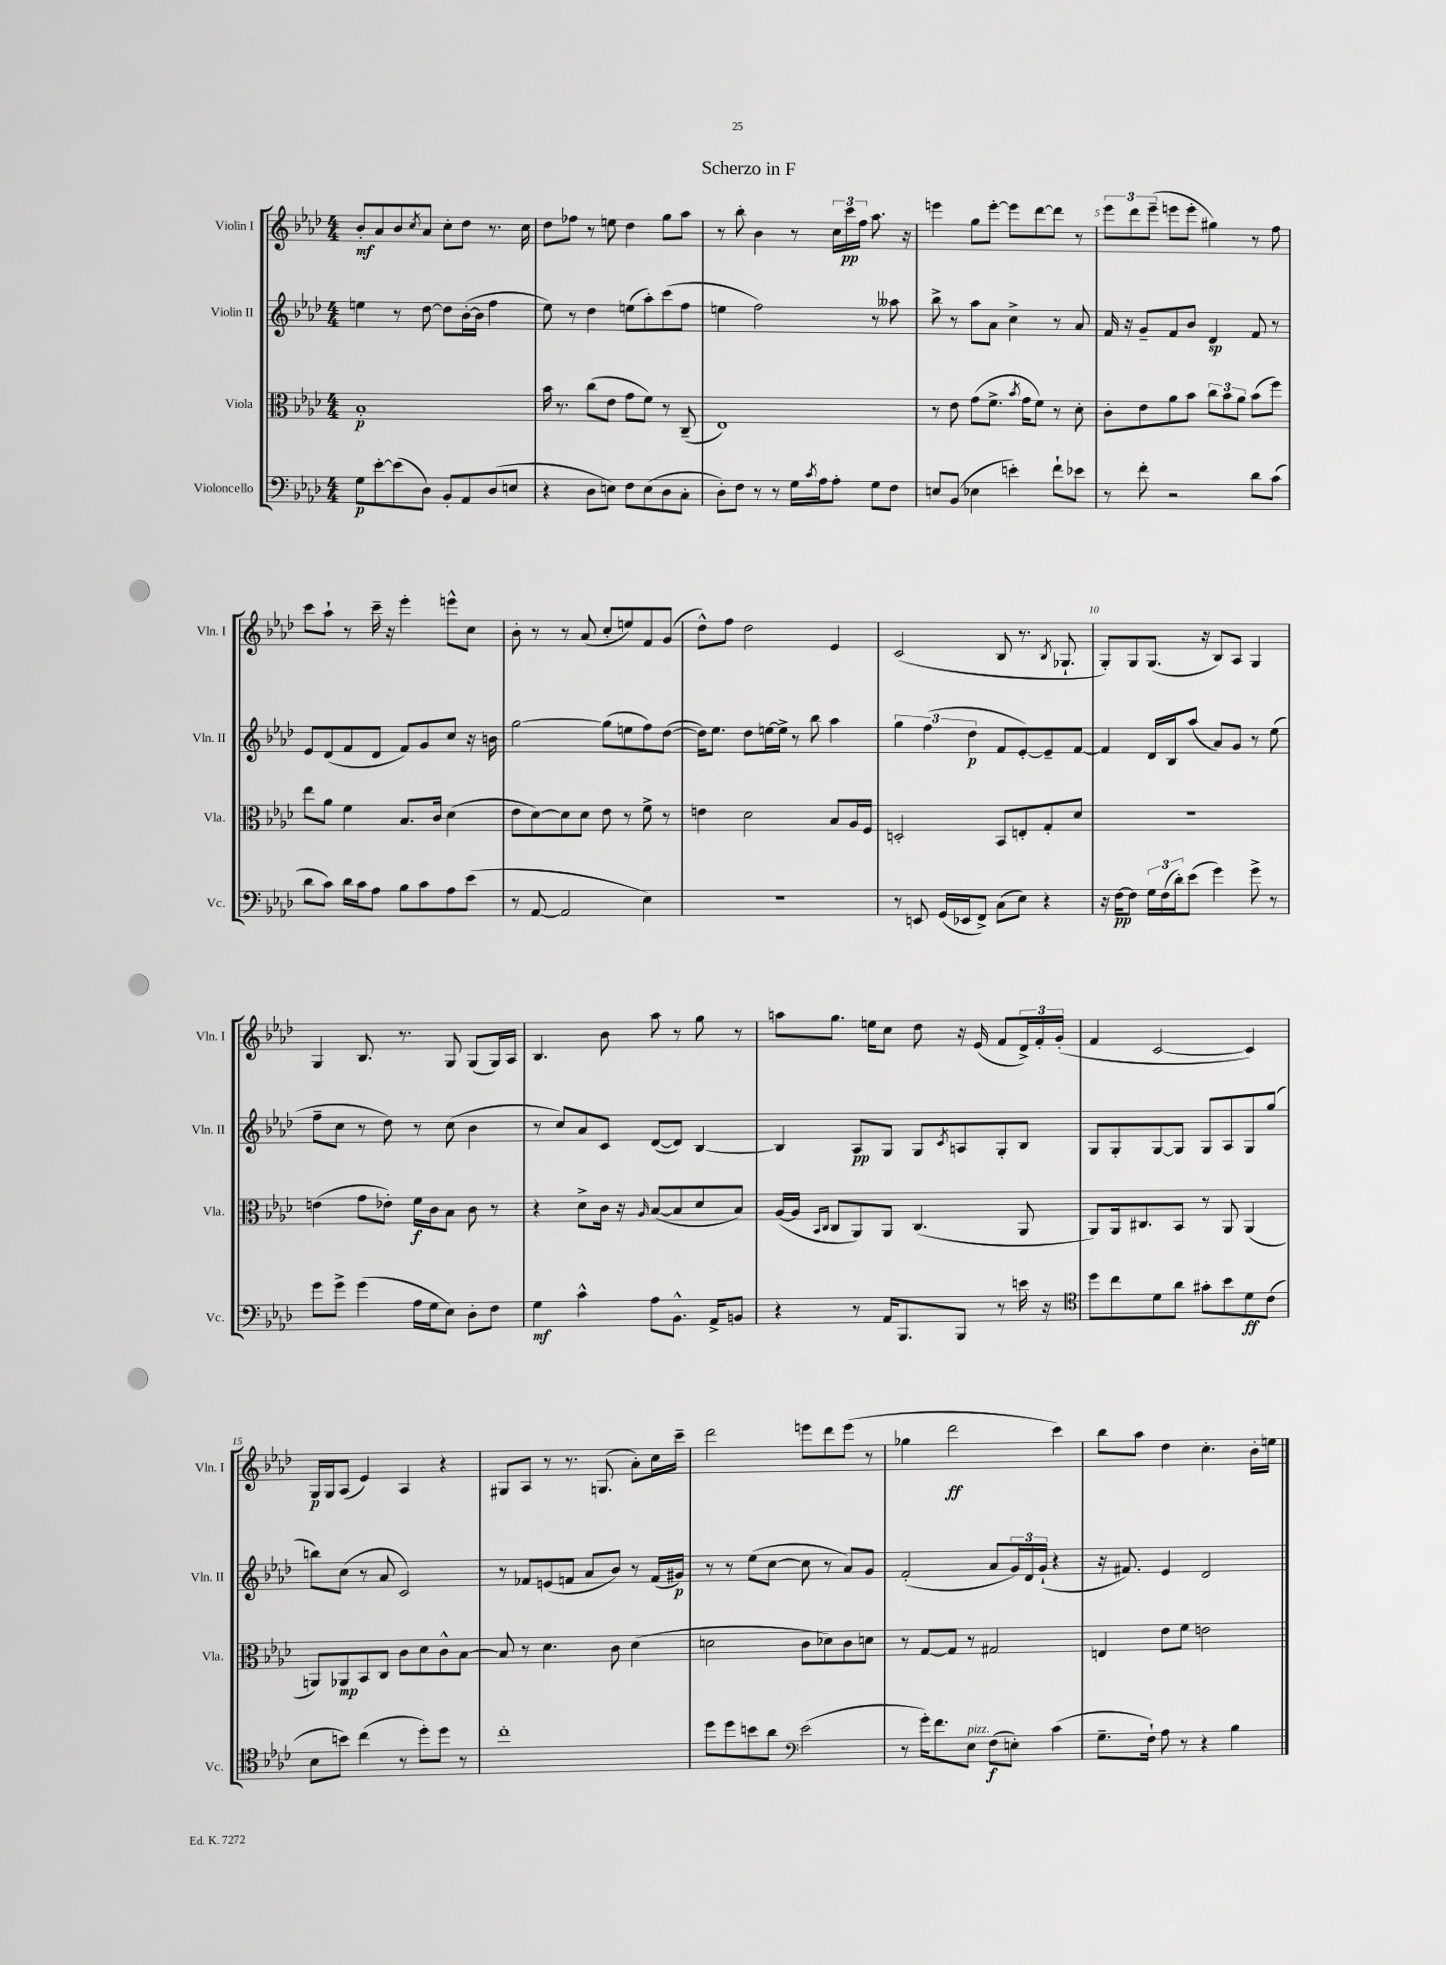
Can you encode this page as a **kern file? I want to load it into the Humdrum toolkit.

**kern	**dynam	**kern	**dynam	**kern	**dynam	**kern	**dynam
*part4	*part4	*part3	*part3	*part2	*part2	*part1	*part1
*staff4	*staff4	*staff3	*staff3	*staff2	*staff2	*staff1	*staff1
*I"Violoncello	*	*I"Viola	*	*I"Violin II	*	*I"Violin I	*
*I'Vc.	*	*I'Vla.	*	*I'Vln. II	*	*I'Vln. I	*
*clefF4	*	*clefC3	*	*clefG2	*	*clefG2	*
*k[b-e-a-d-]	*	*k[b-e-a-d-]	*	*k[b-e-a-d-]	*	*k[b-e-a-d-]	*
*M4/4	*	*M4/4	*	*M4/4	*	*M4/4	*
=1	=1	=1	=1	=1	=1	=1	=1
8G\L	p	1B-'	p	4een\	.	8b-'/L	mf
[8e-'\	.	.	.	.	.	8a-/	.
(8e-\]	.	.	.	8r	.	8b-/	.
.	.	.	.	.	.	8qcc/	.
8D-\J)	.	.	.	[8dd-\	.	8a-/J	.
8BB-'/L	.	.	.	8dd-\L]	.	8cc'\L	.
8AA-/	.	.	.	([16b-'\L	.	8dd-\J	.
.	.	.	.	16b-\JJ]	.	.	.
(8D-/	.	.	.	4ff\	.	8.r	.
8En/J	.	.	.	.	.	.	.
.	.	.	.	.	.	16cc\	.
=2	=2	=2	=2	=2	=2	=2	=2
4r	.	16b-\	.	8ee-\)	.	8dd-\L	.
.	.	8.r	.	.	.	.	.
.	.	.	.	8r	.	8ff-X\J	.
8D-\L	.	(8cc\L	.	4dd-\	.	8r	.
8En\J)	.	8e-\J	.	.	.	8een\	.
8F\L	.	8g\L	.	(8een\L	.	4dd-\	.
(8E\	.	8f\J)	.	8aa-'\)	.	.	.
8D-\	.	8r	.	(8ccc\	.	8gg\L	.
8C'\J	.	(8C~/	.	8ff\J	.	8aa-\J	.
=3	=3	=3	=3	=3	=3	=3	=3
8D-'\L)	.	1E-)	.	4een\	.	8r	.
8F\J	.	.	.	.	.	8bb-'\	.
8r	.	.	.	2ff\)	.	4b-\	.
8r	.	.	.	.	.	.	.
16G\LL	.	.	.	.	.	8r	.
8qc/	.	.	.	.	.	.	.
16A-\J	.	.	.	.	.	.	.
8A-'\J	.	.	.	.	.	24cc\LL	.
.	.	.	.	.	.	24ccc\	pp
.	.	.	.	.	.	24ff\JJ	.
8G\L	.	.	.	8r	.	8.aa-\	.
8F\J	.	.	.	8aa--X\	.	.	.
.	.	.	.	.	.	16r	.
=4	=4	=4	=4	=4	=4	=4	=4
8En/L	.	8r	.	8bb-^\	.	4eeen\	.
(8BB-/J	.	8e-\	.	8r	.	.	.
4E-X\	.	(8g\L	.	8aa-\L	.	8gg\L	.
.	.	8.f^\J	.	8a-\J	.	[8eee'\J	.
4en'\)	.	.	.	4cc^\	.	8eee\L]	.
.	.	8qb-/	.	.	.	.	.
.	.	16g\KL	.	.	.	.	.
.	.	8f\J)	.	.	.	[8ddd-\	.
8f`\L	.	8r	.	8r	.	8ddd-\J]	.
8e-X\J	.	8d-'\	.	8a-/	.	8r	.
=5	=5	=5	=5	=5	=5	=5	=5
8r	.	8c'\L	.	16f/	.	12eee-\L	.
.	.	.	.	16r	.	.	.
.	.	.	.	.	.	12ddd-\	.
8f'\	.	8e-\	.	8g~/L	.	.	.
.	.	.	.	.	.	(12eee-~\J	.
2r	.	8a-\	.	8f/	.	8eeen\L	.
.	.	8b-\J	.	8b-/J	.	8eee'\J	.
.	.	12cc\L	.	4d-/	sp	4gg#X\)	.
.	.	12b-\	.	.	.	.	.
.	.	12a-\J	.	.	.	.	.
8d-\L	.	(8b-\L	.	8f/	.	8r	.
(8c\J	.	8ff\J)	.	8r	.	8ff\	.
!!LO:LB:g=z
=6	=6	=6	=6	=6	=6	=6	=6
8d-\L	.	8ee-\L	.	8e-/L	.	8ccc\L	.
8c\J)	.	8a-\J	.	(8d-/	.	8aa-`\J	.
16d-\LL	.	4f\	.	8f/	.	8r	.
16c\J	.	.	.	.	.	.	.
8A-\J	.	.	.	8d-/J	.	16ccc~\	.
.	.	.	.	.	.	16r	.
8B-\L	.	8.B-/L	.	8f/L)	.	4eee-'\	.
8c\	.	.	.	8g/	.	.	.
.	.	16c/Jk	.	.	.	.	.
8A-\	.	(4d-\	.	8cc/J	.	8eeen^^\L	.
(8e-\J	.	.	.	16r	.	8cc\J	.
.	.	.	.	16bn\	.	.	.
=7	=7	=7	=7	=7	=7	=7	=7
8r	.	8e-\L	.	[2gg\	.	8b-'\	.
[8AA-/	.	[8d-\)	.	.	.	8r	.
2AA-/]	.	8d-\]	.	.	.	8r	.
.	.	8d-\J	.	.	.	(8a-/	.
.	.	8e-\	.	(8gg\L]	.	8cc'/L	.
.	.	8r	.	8een\	.	8een/)	.
4E-\)	.	8f^\	.	8ff\)	.	8f/	.
.	.	8r	.	([8dd-\J	.	(8g/J	.
=8	=8	=8	=8	=8	=8	=8	=8
1r	.	4en\	.	16dd-\KL])	.	8dd-^^\L)	.
.	.	.	.	8.ee-\J	.	.	.
.	.	.	.	.	.	8ff\J	.
.	.	2d-\	.	8dd-\L	.	2dd-\	.
.	.	.	.	[16een\L	.	.	.
.	.	.	.	16ee^\JJ]	.	.	.
.	.	.	.	8r	.	.	.
.	.	.	.	8bb-\	.	.	.
.	.	8B-/L	.	4aa-\	.	4e-/	.
.	.	16A-/L	.	.	.	.	.
.	.	16F/JJ	.	.	.	.	.
=9	=9	=9	=9	=9	=9	=9	=9
8r	.	2Dn'/	.	6gg\	.	(2c/	.
8EEn/	.	.	.	.	.	.	.
.	.	.	.	(6ff\	.	.	.
(16GG/LL	.	.	.	.	.	.	.
16EE-X/J	.	.	.	.	.	.	.
.	.	.	.	6dd-\	p	.	.
8FF^/J)	.	.	.	.	.	.	.
(8C\L	.	8BB-/L	.	8f/L	.	8B-/	.
8E-\J)	.	8En'/	.	[8e-'/)	.	8.r	.
4r	.	8G'/	.	8e-~/]	.	.	.
.	.	.	.	.	.	8qB-/	.
.	.	.	.	.	.	8.G-X`/	.
.	.	8d-/J	.	[8f/J	.	.	.
=10	=10	=10	=10	=10	=10	=10	=10
16r	.	1r	.	4f/]	.	8G'/L)	.
[16F\KL	pp	.	.	.	.	.	.
8F\J]	.	.	.	.	.	8G/	.
24G\LL	.	.	.	16d-/LL	.	(8.G/J	.
(24F\	.	.	.	.	.	.	.
.	.	.	.	16B-/J	.	.	.
24d-'\J)	.	.	.	.	.	.	.
(8e-\J	.	.	.	(8aa-/J	.	.	.
.	.	.	.	.	.	16r	.
4g\)	.	.	.	8a-/L)	.	8B-/L)	.
.	.	.	.	8g/J	.	8A-/J	.
8g^\	.	.	.	8r	.	4G/	.
8r	.	.	.	(8ee-\	.	.	.
!!LO:LB:g=z
=11	=11	=11	=11	=11	=11	=11	=11
8g\L	.	(4en\	.	8ff~\L	.	4G/	.
8g^\J	.	.	.	8cc\J	.	.	.
(4g\	.	8g\L	.	8r	.	8.B-/	.
.	.	8e-X'\J)	.	8dd-\)	.	.	.
.	.	.	.	.	.	8.r	.
16A-\LL	.	16f\LL	f	8r	.	.	.
16G\J	.	16c\J	.	.	.	.	.
8E-\J)	.	8B-\J	.	(8cc\	.	8G/	.
8D-'\L	.	8c\	.	4b-\	.	(8G/L	.
8F\J	.	8r	.	.	.	16G/L)	.
.	.	.	.	.	.	16A-/JJ	.
=12	=12	=12	=12	=12	=12	=12	=12
4G\	mf	4r	.	8r	.	4.B-/	.
.	.	.	.	8cc/L)	.	.	.
4c^^\	.	8d-^\L	.	8a-/	.	.	.
.	.	16c\Jk	.	8c/J	.	8b-\	.
.	.	16r	.	.	.	.	.
.	.	16qqA-/	.	.	.	.	.
8A-\L	.	([8B-/L	.	([8d-/L	.	8aa-\	.
8.BB-^^\J	.	8B-/]	.	8d-/J])	.	8r	.
.	.	8d-/	.	[4B-/	.	8gg\	.
16AA-^/KL	.	.	.	.	.	.	.
8BBn/J	.	8B-/J)	.	.	.	8r	.
=13	=13	=13	=13	=13	=13	=13	=13
4r	.	([16A-/LL	.	4B-/]	.	8aan\L	.
.	.	16A-/JJ]	.	.	.	.	.
.	.	16qqBB-/LL	.	.	.	.	.
.	.	16qqC/JJ	.	.	.	.	.
.	.	8C/L	.	.	.	8.gg\J	.
8r	.	8AA-/)	.	8A-/L	pp	.	.
.	.	.	.	.	.	16een\KL	.
16AA-/KL	.	8AA-/J	.	8G/J	.	8cc\J	.
8.BBB-/	.	.	.	.	.	.	.
.	.	(4.C/	.	8G/L	.	8dd-\	.
.	.	.	.	8qc/	.	.	.
8BBB-/J	.	.	.	8An/	.	16r	.
.	.	.	.	.	.	(16e-/	.
8r	.	.	.	8G'/	.	8f/L	.
16en\	.	8AA-/	.	8B-/J	.	24d-^/L)	.
.	.	.	.	.	.	24f'/	.
16r	.	.	.	.	.	.	.
.	.	.	.	.	.	(24g'/JJ	.
=14	=14	=14	=14	=14	=14	=14	=14
*clefC4	*	*	*	*	*	*	*
8dd-\L	.	8AA-/L)	.	8G/L	.	4f/	.
8cc\	.	16AA-/k	.	8G'/	.	.	.
.	.	8.C#X/	.	.	.	.	.
8d-\	.	.	.	[8G/	.	[2c/	.
8a-\J	.	8BB-/J	.	8G/J]	.	.	.
8g#X'\L	.	8r	.	8G/L	.	.	.
8b-\	.	8AA-/	.	8A-/	.	.	.
8d-\	ff	(4AA-/	.	8G/	.	4c/])	.
(8c\J	.	.	.	(8gg/J	.	.	.
!!LO:LB:g=z
=15	=15	=15	=15	=15	=15	=15	=15
8B-\L	.	8AAn/L)	.	8bbn\L)	.	16G/LL	p
.	.	.	.	.	.	16G/J	.
8bn\J)	.	8AA-X/	mp	(8cc\J	.	(8A-/J	.
(4cc\	.	8BB-/	.	8r	.	4e-/)	.
.	.	8C/J	.	8a-/	.	.	.
8r	.	8c\L	.	2c/)	.	4A-/	.
8dd-'\L)	.	8d-\	.	.	.	.	.
8dd-\J	.	8c^^\	.	.	.	4r	.
8r	.	[8B-\J	.	.	.	.	.
=16	=16	=16	=16	=16	=16	=16	=16
1cc'	.	8B-/]	.	8r	.	8G#X/L	.
.	.	8r	.	8f-X/L	.	8A-/J	.
.	.	4.d-\	.	(8en/	.	8r	.
.	.	.	.	8fn/J	.	8.r	.
.	.	.	.	8a-/L	.	.	.
.	.	.	.	.	.	(8.Gn/	.
.	.	8c\	.	8b-/J)	.	.	.
.	.	(4d-\	.	8r	.	8a-'\L)	.
.	.	.	.	(16f/LL	.	16cc\L	.
.	.	.	.	16g#X/JJ)	p	16ccc~\JJ	.
=17	=17	=17	=17	=17	=17	=17	=17
8dd-\L	.	2dn\	.	8r	.	2ddd-\	.
8dd-\	.	.	.	8r	.	.	.
8bn\	.	.	.	(8ee-\L	.	.	.
8a-\J	.	.	.	[8cc\J	.	.	.
*clefF4	*	*	*	*	*	*	*
(2e-\	.	8c\L	.	8cc\]	.	8eeen\L	.
.	.	8d-X\)	.	8r	.	8ddd-\	.
.	.	8c\	.	8a-/L)	.	(8eee\J	.
.	.	8dn\J	.	8g/J	.	8r	.
=18	=18	=18	=18	=18	=18	=18	=18
8r	.	8r	.	(2f'/	.	4gg-X\	.
16g'\KL)	.	[8G/L	.	.	.	.	.
8.f\	.	.	.	.	.	.	.
.	.	8G/J]	.	.	.	2ddd-\	ff
!LO:TX:a:i:t=pizz.	!	!	!	!	!	!	!
8E-\J	.	8r	.	.	.	.	.
(8F\L	f	2G#X/	.	8a-/L	.	.	.
8En'\J)	.	.	.	24g/L)	.	.	.
.	.	.	.	24d-/	.	.	.
.	.	.	.	(24g`/JJ	.	.	.
(4c\	.	.	.	4r	.	4ccc\)	.
=19	=19	=19	=19	=19	=19	=19	=19
8.G~\L	.	4En/	.	16r	.	8bb-\L	.
.	.	.	.	8.f#X/)	.	.	.
.	.	.	.	.	.	8aa-\J	.
16F`\Jk)	.	.	.	.	.	.	.
8A-\	.	8e-\L	.	4e-/	.	4dd-\	.
8r	.	8f\J	.	.	.	.	.
4r	.	2en\	.	2d-/	.	4.cc'\	.
4B-\	.	.	.	.	.	.	.
.	.	.	.	.	.	16b-'\LL	.
.	.	.	.	.	.	16een\JJ	.
==	==	==	==	==	==	==	==
*-	*-	*-	*-	*-	*-	*-	*-
